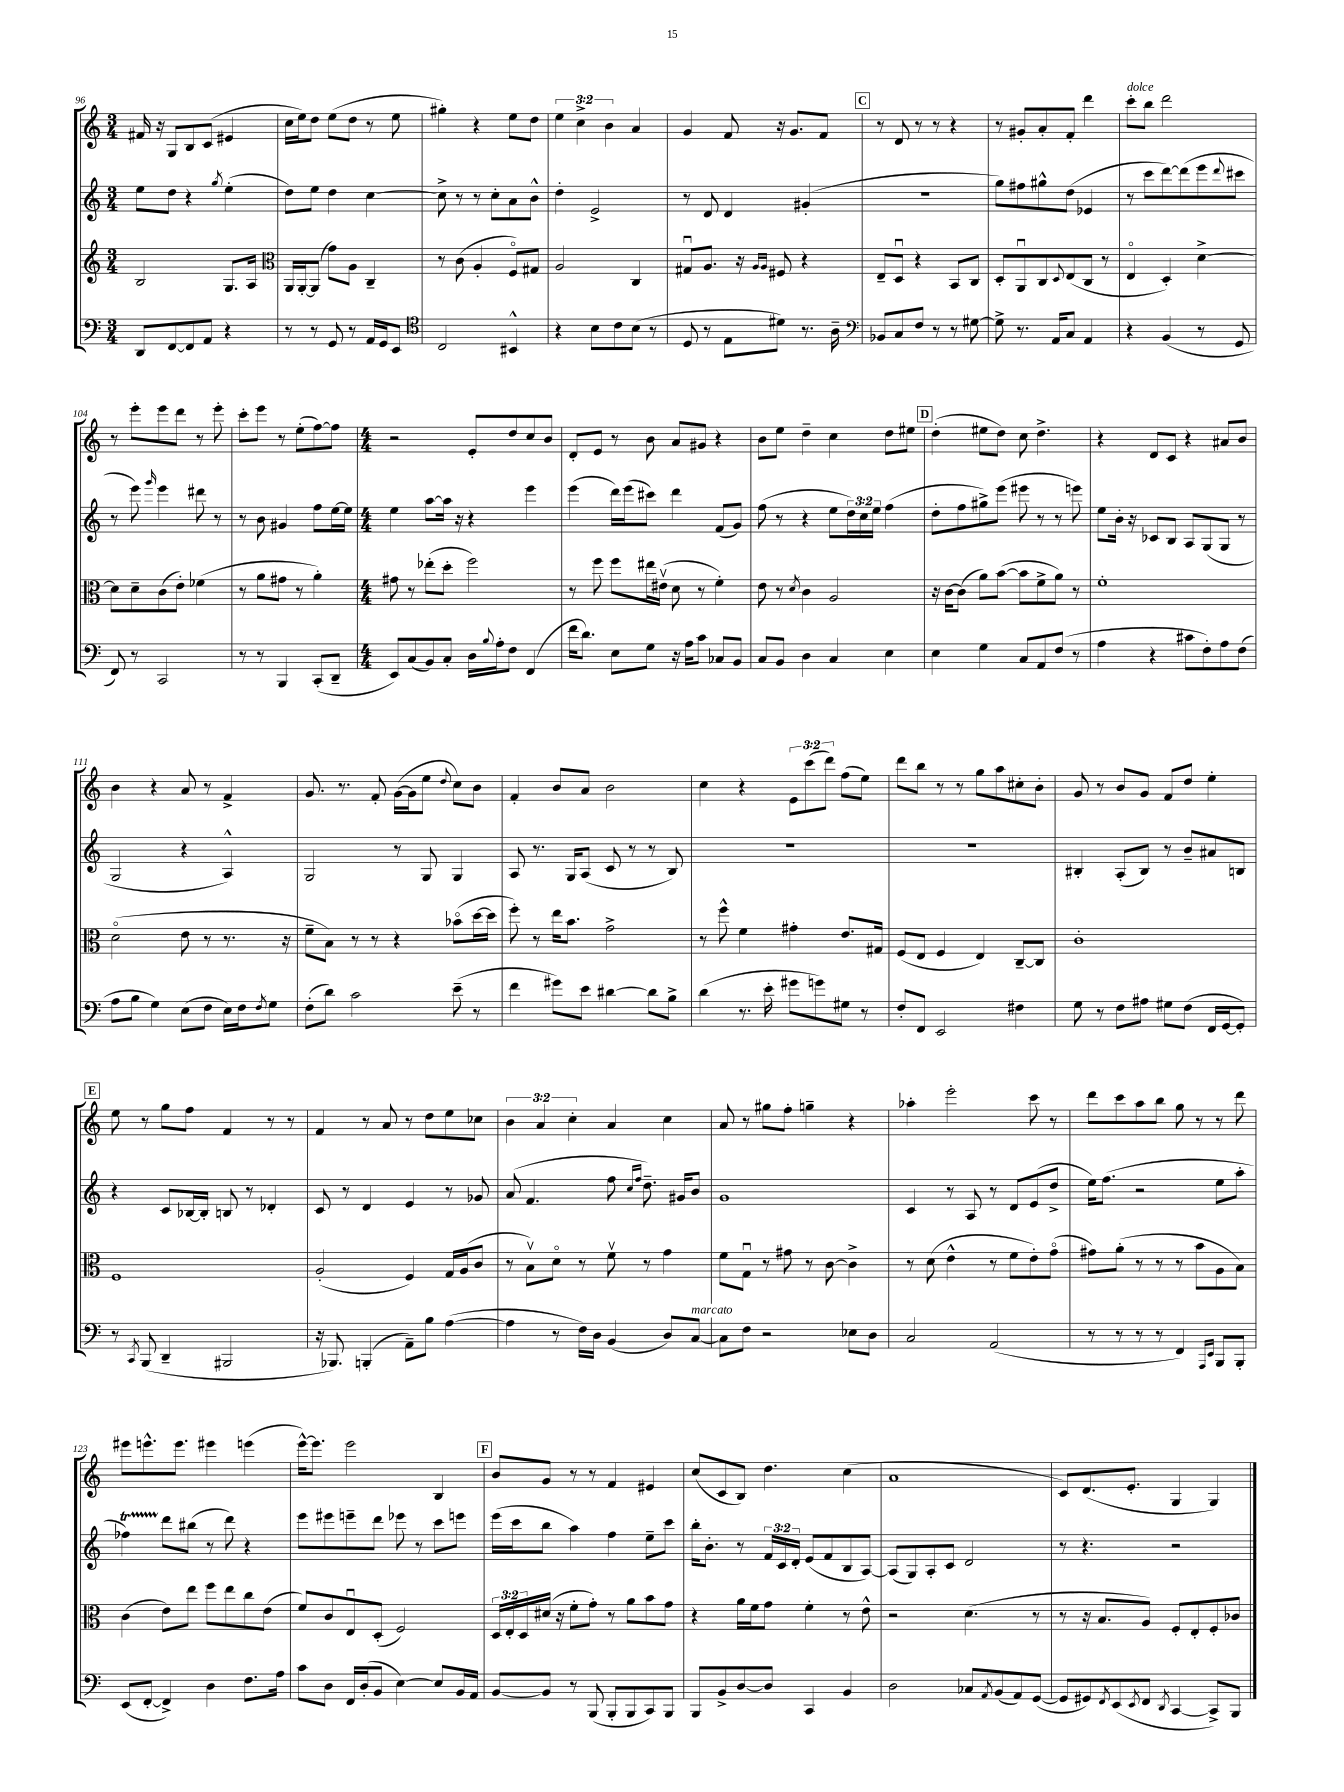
<<
\new StaffGroup <<
\new Staff = "s0" {
    \clef treble \key c \major \numericTimeSignature \time 3/4 \override Staff.TupletNumber.text = #tuplet-number::calc-fraction-text
    fis'16 r16 g8 b8 c'8( eis'4 |
    c''16 e''16) d''8 e''8( d''8 r8 e''8 |
    gis''4-.) r4 e''8 d''8 |
    \tuplet 3/2 { e''4 c''4-> b'4 } a'4 |
    g'4 f'8 r16 g'8. f'8 |
    \mark \markup { \box "C" } r8 d'8 r8 r8 r4 |
    r8 gis'8-. a'8-. f'8-. d'''4 |
    c'''8-.^\markup { \italic "dolce" } b''8 d'''2 |
    r8 e'''8-. e'''8 d'''8 r8 e'''8-. |
    c'''8-. e'''8 r8 e''8-.( f''8~) f''8 |
    \numericTimeSignature \time 4/4 r2 e'8-. d''8 c''8 b'8 |
    d'8-. e'8 r8 b'8 a'8 gis'8 r4 |
    b'8 e''8 d''4-- c''4 d''8 eis''8 |
    \mark \markup { \box "D" } d''4-.( eis''8 d''8) c''8 d''4.-> |
    r4 d'8 c'8 r4 ais'8 b'8 |
    b'4 r4 a'8 r8 f'4-> |
    g'8. r8. f'8-. g'16~( g'16 e''8 \appoggiatura { d''8 } c''8) b'8 |
    f'4-. b'8 a'8 b'2 |
    c''4 r4 \tuplet 3/2 { e'8 c'''8( d'''8) } f''8( e''8) |
    d'''8 b''8 r8 r8 g''8 a''8 cis''8-. b'8-. |
    g'8 r8 b'8 g'8 f'8 d''8 e''4-. |
    \mark \markup { \box "E" } e''8 r8 g''8 f''8 f'4 r8 r8 |
    f'4 r8 a'8 r8 d''8 e''8 ces''8 |
    \tuplet 3/2 { b'4 a'4 c''4-. } a'4 c''4 |
    a'8 r8 gis''8 f''8-. g''4-- r4 |
    aes''4-. e'''2-. c'''8 r8 |
    d'''8 c'''8 a''8 b''8 g''8 r8 r8 d'''8 |
    eis'''8 e'''8.-^ e'''8. eis'''4 e'''4( |
    e'''16~-^) e'''8. e'''2 b4 |
    \mark \markup { \box "F" } b'8 g'8 r8 r8 f'4 eis'4 |
    c''8( c'8 b8) d''4. c''4( |
    a'1 |
    c'8) d'8.( e'8.-. g4 g4) \bar "|." |
}
\new Staff = "s1" {
    \clef treble \key c \major \numericTimeSignature \time 3/4 \override Staff.TupletNumber.text = #tuplet-number::calc-fraction-text
    e''8 d''8 r4 \acciaccatura { g''8 } e''4-.( |
    d''8) e''8 d''4 c''4~ |
    c''8-> r8 r8 c''8-. a'8 b'8-^ |
    d''4-. e'2-> |
    r8 d'8 d'4 gis'4-.( |
    \mark \markup { \box "C" } R2. |
    g''8) fis''8 gis''8-^ d''8( ees'4 |
    r8 c'''8 d'''8~) d'''8( e'''8 \appoggiatura { d'''8 } cis'''8 |
    r8 e'''8) \grace { g'''16 } e'''4 dis'''8 r8 |
    r8 b'8 gis'4 f''8 e''16~ e''16 |
    \numericTimeSignature \time 4/4 e''4 a''8~ a''16 r16 r4 e'''4 |
    e'''4( d'''16) e'''16( cis'''8) d'''4 f'8( g'8) |
    f''8( r8 r4 e''8 \tuplet 3/2 { d''16) c''16 e''16 } f''4( |
    \mark \markup { \box "D" } d''8-. f''8 gis''8->) e'''8( eis'''8 r8 r8 e'''8) |
    e''8 b'16-. r16 ces'8 b8 a8 g8( g8 r8 |
    g2 r4 a4-^) |
    g2 r8 g8 g4 |
    a8 r8. g16 a8( c'8 r8 r8 b8) |
    R1 |
    R1 |
    bis4-. a8-.( bis8) r8 b'8-- ais'8 b8 |
    \mark \markup { \box "E" } r4 c'8 bes16~ bes16-. b8 r8 des'4-. |
    c'8 r8 d'4 e'4 r8 ges'8 |
    a'8( f'4. f''8 \grace { c''16 f''16 } d''8.--) gis'16 b'8 |
    g'1 |
    c'4 r8 a8 r8 d'8 e'8( d''8-> |
    e''16) f''8.( r2 e''8 a''8-. |
    fes''4\startTrillSpan) d'''8\stopTrillSpan bis''8( r8 d'''8) r4 |
    e'''8 eis'''8 e'''8-- d'''8 ees'''8 r8 c'''8 e'''8 |
    \mark \markup { \box "F" } e'''16( c'''16 b''8 a''4) f''4 e''8-- c'''8 |
    b''16-. b'8.-. r8 \tuplet 3/2 { f'16 c'16 d'16-. } e'8( f'8 b8 a8~) |
    a8( g8) a8-. c'8 d'2 |
    r8 r4. r2 \bar "|." |
}
\new Staff = "s2" {
    \clef treble \key c \major \numericTimeSignature \time 3/4 \override Staff.TupletNumber.text = #tuplet-number::calc-fraction-text
    b2 g8. a16 |
    \clef alto a,16 a,16~-. a,8( g'8) a8 c4-- |
    r8 c'8( a4-. f8\flageolet) gis8 |
    a2 c4 |
    gis8\downbow a8. r16 \grace { a16 a16 } fis8 r4 |
    \mark \markup { \box "C" } e8-- d8\downbow r4 b,8 c8 |
    d8-. a,8\downbow c8 \appoggiatura { d8 } e8( c8 r8 |
    e4\flageolet d4-.) d'4~-> |
    d'8 d'8-- c'8( e'8-.) fes'4( |
    r8 a'8 gis'8 r8 a'4-.) |
    \numericTimeSignature \time 4/4 gis'8 r8 ees''8-.( d''8-. f''2) |
    r8 f''8 f''8 eis''16 eis'16\upbow( d'8 r8 f'4-.) |
    e'8 r8 \acciaccatura { d'8 } c'4 a2 |
    \mark \markup { \box "D" } r16 c'16~ c'8( a'8) b'8~( b'8 f'8-> a'8) r8 |
    f'1-. |
    d'2\flageolet( e'8 r8 r8. r16 |
    f'8-- b8) r8 r8 r4 bes'8\flageolet( d''16~ d''16 |
    f''8-.) r8 e''16 b'8. g'2-> |
    r8 f''8-^ f'4 gis'4-. e'8. gis16 |
    f8( e8 f4 e4) c8~-- c8 |
    c'1-. |
    \mark \markup { \box "E" } f1 |
    a2-.( f4) g16 a16( c'8 |
    r8 b8\upbow) d'8\flageolet r8 f'8\upbow r8 g'4 |
    f'8 g8\downbow r8 gis'8 r8 c'8~ c'4-> |
    r8 d'8( e'4-^ r8 f'8 e'8-.) g'8\flageolet( |
    gis'8) a'8-.( r8 r8 r8 b'8 a8 b8) |
    c'4( e'8) e''8 f''8 e''8 c''8 e'8( |
    f'8) c'8 e8\downbow d8-.( f2) |
    \mark \markup { \box "F" } \tuplet 3/2 { d16 e16-. d16 } dis'16( r16 f'8-. g'8-.) r8 a'8 b'8 g'8 |
    r4 a'16 f'16 g'8 f'4-. r8 e'8-^ |
    r2 d'4.( r8 |
    r8 r16 b8. a8) f8-. e8-. f8-. ces'8 \bar "|." |
}
\new Staff = "s3" {
    \clef bass \key c \major \numericTimeSignature \time 3/4
    d,8 f,8~ f,8 a,8 r4 |
    r8 r8 g,8 r8 a,16 g,16 e,8 |
    \clef tenor c2 bis,4-^ |
    r4 b8 c'8 b8( r8 |
    d8 r8 e8 dis'8) r8. a16-- |
    \mark \markup { \box "C" } \clef bass bes,8 c8 f8 r8 r8 gis8~ |
    gis8-> r8. a,16 c8 a,4 |
    r4 b,4( r8 g,8 |
    f,8) r8 c,2 |
    r8 r8 b,,4 c,8-.( d,8-- |
    \numericTimeSignature \time 4/4 e,8) c8( b,8) c8-. d16 \appoggiatura { b8 } a16-. f8 f,4( |
    f'16 d'8.) e8 g8 r16 a16 c'8 ces8 b,8 |
    c8 b,8 d4 c4 e4 |
    \mark \markup { \box "D" } e4 g4 c8 a,8 f8( r8 |
    a4 r4 cis'8 f8-.) a8 f8( |
    a8 b8 g4) e8( f8 e16) f16 \acciaccatura { f8 } g8 |
    f8-.( d'8) c'2 e'8--( r8 |
    f'4 gis'8) e'8 dis'4~ dis'8 b8-> |
    d'4( r8. e'16-. gis'8 g'8) gis8 r8 |
    f8-. f,8 e,2 fis4 |
    g8 r8 f8 ais8 gis8 f8( f,16 g,16~ g,8-.) |
    \mark \markup { \box "E" } r8 \acciaccatura { c,8 } b,,8( d,4-- bis,,2 |
    r16 bes,,8.) b,,4-.( a,8--) b8 a4~( |
    a4 r8 f16) d16 b,4( d8) c8~^\markup { \italic "marcato" } |
    c8 f8 r2 ees8 d8 |
    c2 a,2( |
    r8 r8 r8 r8 f,4) \grace { a,,16 e,16 } b,,8 b,,8-. |
    e,8( f,8~-. f,4->) d4 f8. a16 |
    c'8 d8 f,16 d16-.( b,8 e4~) e8 b,16 a,16 |
    \mark \markup { \box "F" } b,8~ b,8 r8 b,,8( b,,8-. b,,8 c,8) b,,8 |
    b,,8 b,8-> d8~ d8 c,4 b,4 |
    d2 ces8 \acciaccatura { a,8 } b,8( a,8) g,8~( |
    g,8 gis,8) \acciaccatura { f,8 } e,8( \acciaccatura { e,8 } f,8 \acciaccatura { d,8 } c,4~ c,8->) b,,8 \bar "|." |
}
>>
>>
\layout { \context { \Score currentBarNumber = #96 } }
